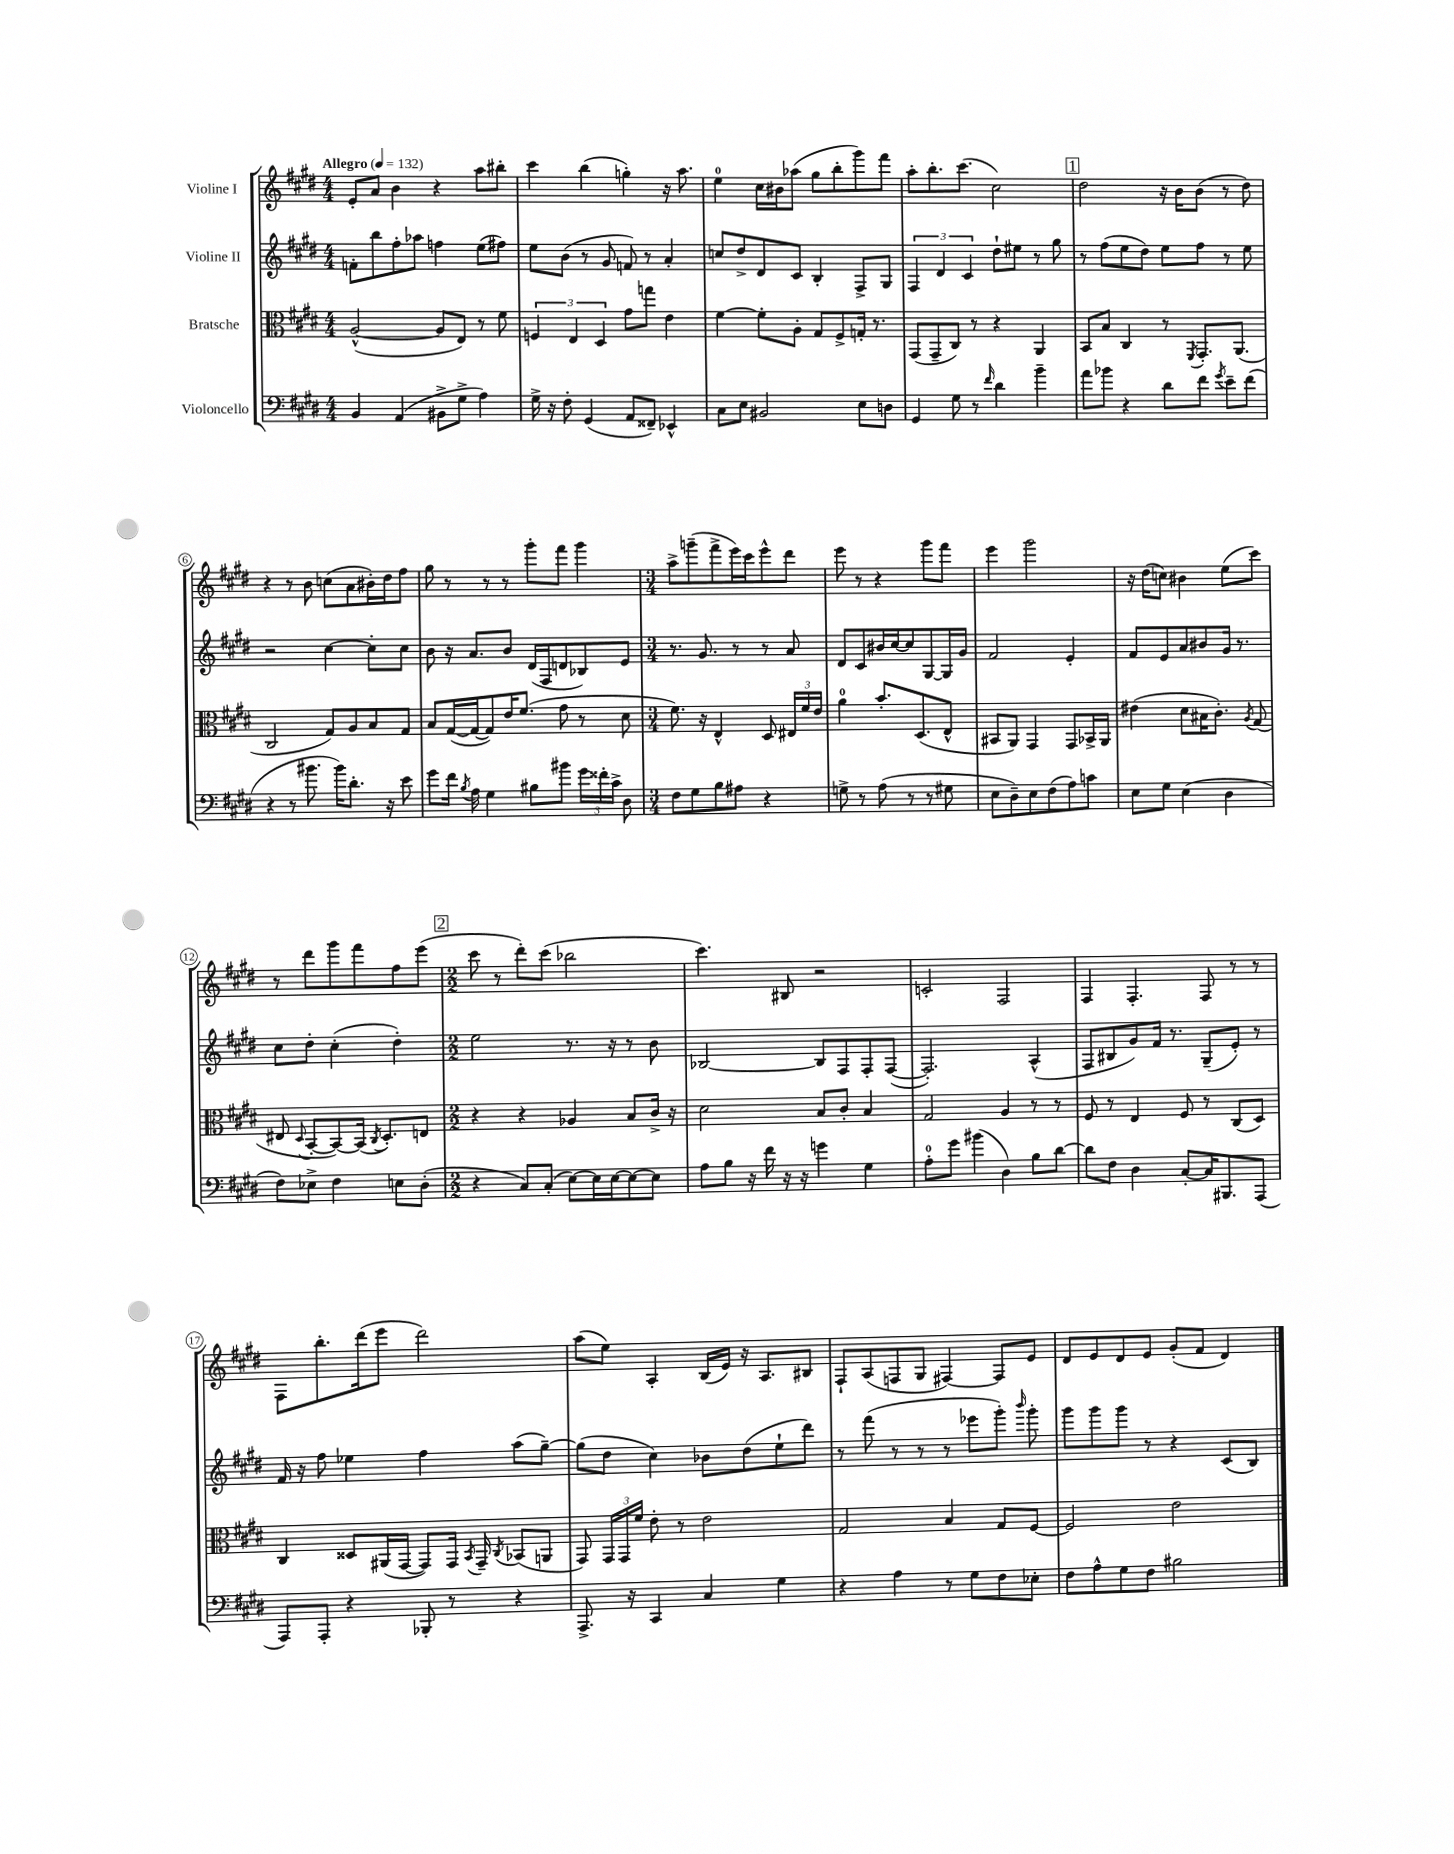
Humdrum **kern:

**kern	**kern	**kern	**kern
*part4	*part3	*part2	*part1
*staff4	*staff3	*staff2	*staff1
*I"Violoncello	*I"Bratsche	*I"Violine II	*I"Violine I
*clefF4	*clefC3	*clefG2	*clefG2
*k[f#c#g#d#]	*k[f#c#g#d#]	*k[f#c#g#d#]	*k[f#c#g#d#]
*M4/4	*M4/4	*M4/4	*M4/4
*MM132	*MM132	*MM132	*MM132
=1	=1	=1	=1
!	!	!	!LO:TX:a:B:t=Allegro
4BB/	([2A^^/	8fn'\L	8e'/L
.	.	8bb\	8a/J
(4AA/	.	8ff#'\	4b\
.	.	8aa-X\J	.
8BB#X^\L	8A/L]	4ffn\	4r
8G#^\J	8E/J)	.	.
4A\)	8r	(8ee\L	8aa\L
.	8f#\	8ff#X\J)	8bb#X'\J
=2	=2	=2	=2
16G#^\	6Fn/	8ee\L	4ccc#\
16r	.	.	.
8F#'\	.	(8b\J	.
.	6E/	.	.
(4GG#/	.	8r	(4bb\
.	6D#/	.	.
.	.	8g#/	.
8AA/L	8g#\L	8fn/)	4ggn'\)
8FF##X~/J)	8ggn\J	8r	.
4EE-X^^/	4e\	4a'/	16r
.	.	.	8.aa\
=3	=3	=3	=3
8C#\L	[4f#\	8ccn/L	4ee\
8E\J	.	8dd#^/	.
2BB#X/	8f#'\L]	8d#/	16cc#\LL
.	.	.	16b#X\J
.	8A'\J	8c#/J	(8aa-X\J
.	8G#/L	4B'/	8gg#\L
.	8F#^/	.	8bb'\
8E\L	16Gn'/Jk	8F#^/L	8ggg#\)
.	8.r	.	.
8Dn\J	.	8G#/J	8fff#\J
=4	=4	=4	=4
4GG#/	(8GG#/L	6F#/	8aa'\L
.	8GG#~/	.	8.bb'\
.	.	6d#/	.
8G#\	8C#/J)	.	.
.	.	.	(8.ccc#\J
.	.	6c#/	.
8r	8r	.	.
16qqf#/	.	.	.
4d#\	4r	8dd#`\L	2cc#\)
.	.	8ee#X\J	.
4b~\	4AA/	8r	.
.	.	8gg#\	.
!!LO:REH:place=s1:t=1
=5	=5	=5	=5
8a\L	8BB/L	8r	2dd#\
8b-X\J	8B/J	(8ff#\L	.
4r	4C#/	8ee\	.
.	.	8dd#\J)	.
8d#\L	8r	8ee\L	16r
.	.	.	16b\KL
.	8qFF#/	.	.
8f#\J	8.GG#'/L	8ff#\J	(8b\J
8qg#/	.	.	.
8e~\L	.	8r	8r
.	(8.AA/J	.	.
(8f#\J	.	8ee\	8dd#\)
!!LO:LB:g=z
=6	=6	=6	=6
4r	2C#/	2r	4r
8r	.	.	8r
8.b#X\	.	.	8b\
.	8G#/L)	[4cc#\	(8ccn\L
16b#\KL)	.	.	.
8.d#'\J	8A/	.	8a\
.	8B/	8cc#'\L]	16b#X'\L)
16r	.	.	16dd#\J
8e\	8G#/J	8cc#\J	8ff#\J
=7	=7	=7	=7
8g#\L	8B/L	8b\	8gg#\
16f#\Jk	([16G#/L	16r	8r
8qB/	.	.	.
16A\	16G#/J_	8.a/L	.
4G#\	8G#/])	.	8r
.	16e/K	8b/J	8r
.	(8.f#/J	.	.
8B#X\L	.	(16d#/LL	8ggg#'\L
.	.	16F#/J	.
8b#X\J	8g#\	8dn/	8fff#\J
24g#\LL	8r	8B-X/)	4ggg#\
24f##X'\	.	.	.
24c#^\JJ	.	.	.
8D#\	8d#\	8e/J	.
=8	=8	=8	=8
*M3/4	*M3/4	*M3/4	*M3/4
8F#\L	8.f#\)	8.r	8aa^\L
8G#\	.	.	(8gggn~\
.	16r	8.g#/	.
8B\	4E^^/	.	8fff#^\
8A#X\J	.	8r	16eee\L)
.	.	.	16ccc#\J
4r	8D#/	8r	8eee^^\
.	24E#X/LL	8a/	8ddd#\J
.	24f#/	.	.
.	24e/JJ	.	.
=9	=9	=9	=9
8Gn^\	4a\	8d#/L	8eee\
8r	.	8c#/	8r
(8A\	8.b'/L	16b#X/L	4r
.	.	[16cc#/J	.
8r	.	8cc#/]	.
.	(8.D#/	.	.
8r	.	[8G#/	8ggg#\L
8G#X\	8E^^/J	16G#/L]	8fff#\J
.	.	16g#/JJ	.
=10	=10	=10	=10
8E\L	8BB#X/L	2f#/	4eee\
8D#~\)	8AA/J)	.	.
8E\	4GG#/	.	2ggg#\
(8F#\	.	.	.
8A\)	8GG#/L	4e'/	.
8cn\J	16BB-X^/L	.	.
.	16AA/JJ	.	.
=11	=11	=11	=11
8E\L	(4e#X\	8f#/L	16r
.	.	.	(16dd#\KL
8G#\J	.	8e/	8ccn\J)
(4E\	8d#\L	8a/	4b#X\
.	16B#X\K	8b#X/	.
.	8.c#'\J)	.	.
4D#\	.	16g#/Jk	(8ee\L
.	.	8.r	.
.	8qA/	.	.
.	(8G#/	.	8ccc#\J)
!!LO:LB:g=z
=12	=12	=12	=12
8F#\L)	8E#X/	8cc#\L	8r
.	8qqD#/	.	.
8E-X^\J	[8BB'/L	8dd#'\J	8ddd#\L
4F#\	8BB/_)	(4cc#'\	8ggg#\
.	(16BB/Jk]	.	8fff#\
.	8qC#/	.	.
.	8.D#'/L)	.	.
8En\L	.	4dd#'\)	8ff#\
(8D#'\J	8En/J	.	(8eee\J
!!LO:REH:place=s1:t=2
=13	=13	=13	=13
*M2/2	*M2/2	*M2/2	*M2/2
4r	4r	2ee\	8ccc#\
.	.	.	8r
8C#/L)	4r	.	8ddd#'\L)
(8C#'/J	.	.	(8ccc#\J
[8E\L)	4A-X/	8.r	2bb-X\
16E\L]	.	.	.
[16E\J	.	16r	.
8E\_	8B/L	8r	.
8E\J]	16c#^/Jk	8b\	.
.	16r	.	.
=14	=14	=14	=14
8A\L	2d#\	[2B-X/	4.ccc#\)
8B\J	.	.	.
16r	.	.	.
16f#\	.	.	.
16r	.	.	8B#X/
16r	.	.	.
4gn\	8B/L	8B-/L]	2r
.	8c#'/J	8F#/	.
4G#\	4B/	8F#'/	.
.	.	([8F#/J	.
=15	=15	=15	=15
8A'\L	2G#/	2.F#'/])	2cn'/
8g#\J	.	.	.
(4b#X\	.	.	.
4D#\)	4A/	.	2F#/
8B\L	8r	(4A^^/	.
[8d#\J	8r	.	.
=16	=16	=16	=16
8d#\L]	8F#/	8F#/L	4F#/
8F#\J	8r	8B#X/	.
4D#\	4E/	8g#/)	4.F#'/
.	.	16f#/Jk	.
.	.	8.r	.
[8C#'/L	8F#/	.	.
16C#/K]	8r	(8G#~/L	8F#/
8.BBB#X/	.	.	.
.	(8C#/L	8e'/J)	8r
(8AAA/J	8D#/J)	8r	8r
!!LO:LB:g=z
=17	=17	=17	=17
8AAA/L)	4C#/	16f#/	8F#\L
.	.	16r	.
8AAA'/J	.	8ff#\	8.bb'\
4r	8D##X/L	4ee-X\	.
.	.	.	(16ddd#\k
.	(16AA#X/L	.	8eee\J
.	[16GG#/JJ	.	.
8BBB-X'/	8GG#/L])	4ff#\	2ddd#\)
8r	16GG#/Jk	.	.
.	8qBB/	.	.
.	16GG#~/	.	.
.	8qC#/	.	.
4r	(8BB-X/L	(8aa\L	.
.	8AAn/J	[8gg#~\J)	.
=18	=18	=18	=18
8.AAA^/	8GG#/)	(8gg#\L]	(8aa\L
.	24GG#/LL	8dd#\J	8ee\J)
.	24GG#/	.	.
16r	.	.	.
.	24f#/JJ	.	.
4CC#/	8e'\	4cc#\)	4A'/
.	8r	.	.
4C#/	2e\	8b-X\L	(16B/LL
.	.	.	16e/JJ)
.	.	(8dd#\	16r
.	.	.	8.A/L
4G#\	.	8ee`\	.
.	.	8ddd#\J)	8B#X/J
=19	=19	=19	=19
4r	2G#/	8r	8F#`/L
.	.	(8fff#\	(8A/
4A\	.	8r	8Fn/
.	.	8r	8G#/J
8r	4B/	8r	[4F#X/)
8G#\L	.	8eee-X\L	.
8F#\	8G#/L	8ggg#'\J)	8F#/L]
.	.	16qqbbb/	.
8E-X'\J	[8F#/J	8ggg#'\	8e/J
=20	=20	=20	=20
8F#\L	2F#/]	8ggg#\L	8d#/L
8A^^\	.	8ggg#\	8e/
8G#\	.	8ggg#\J	8d#/
8F#\J	.	8r	8e/J
2B#X\	2e\	4r	(8g#'/L
.	.	.	8f#/J
.	.	(8c#/L	4d#/)
.	.	8B/J)	.
==	==	==	==
*-	*-	*-	*-
